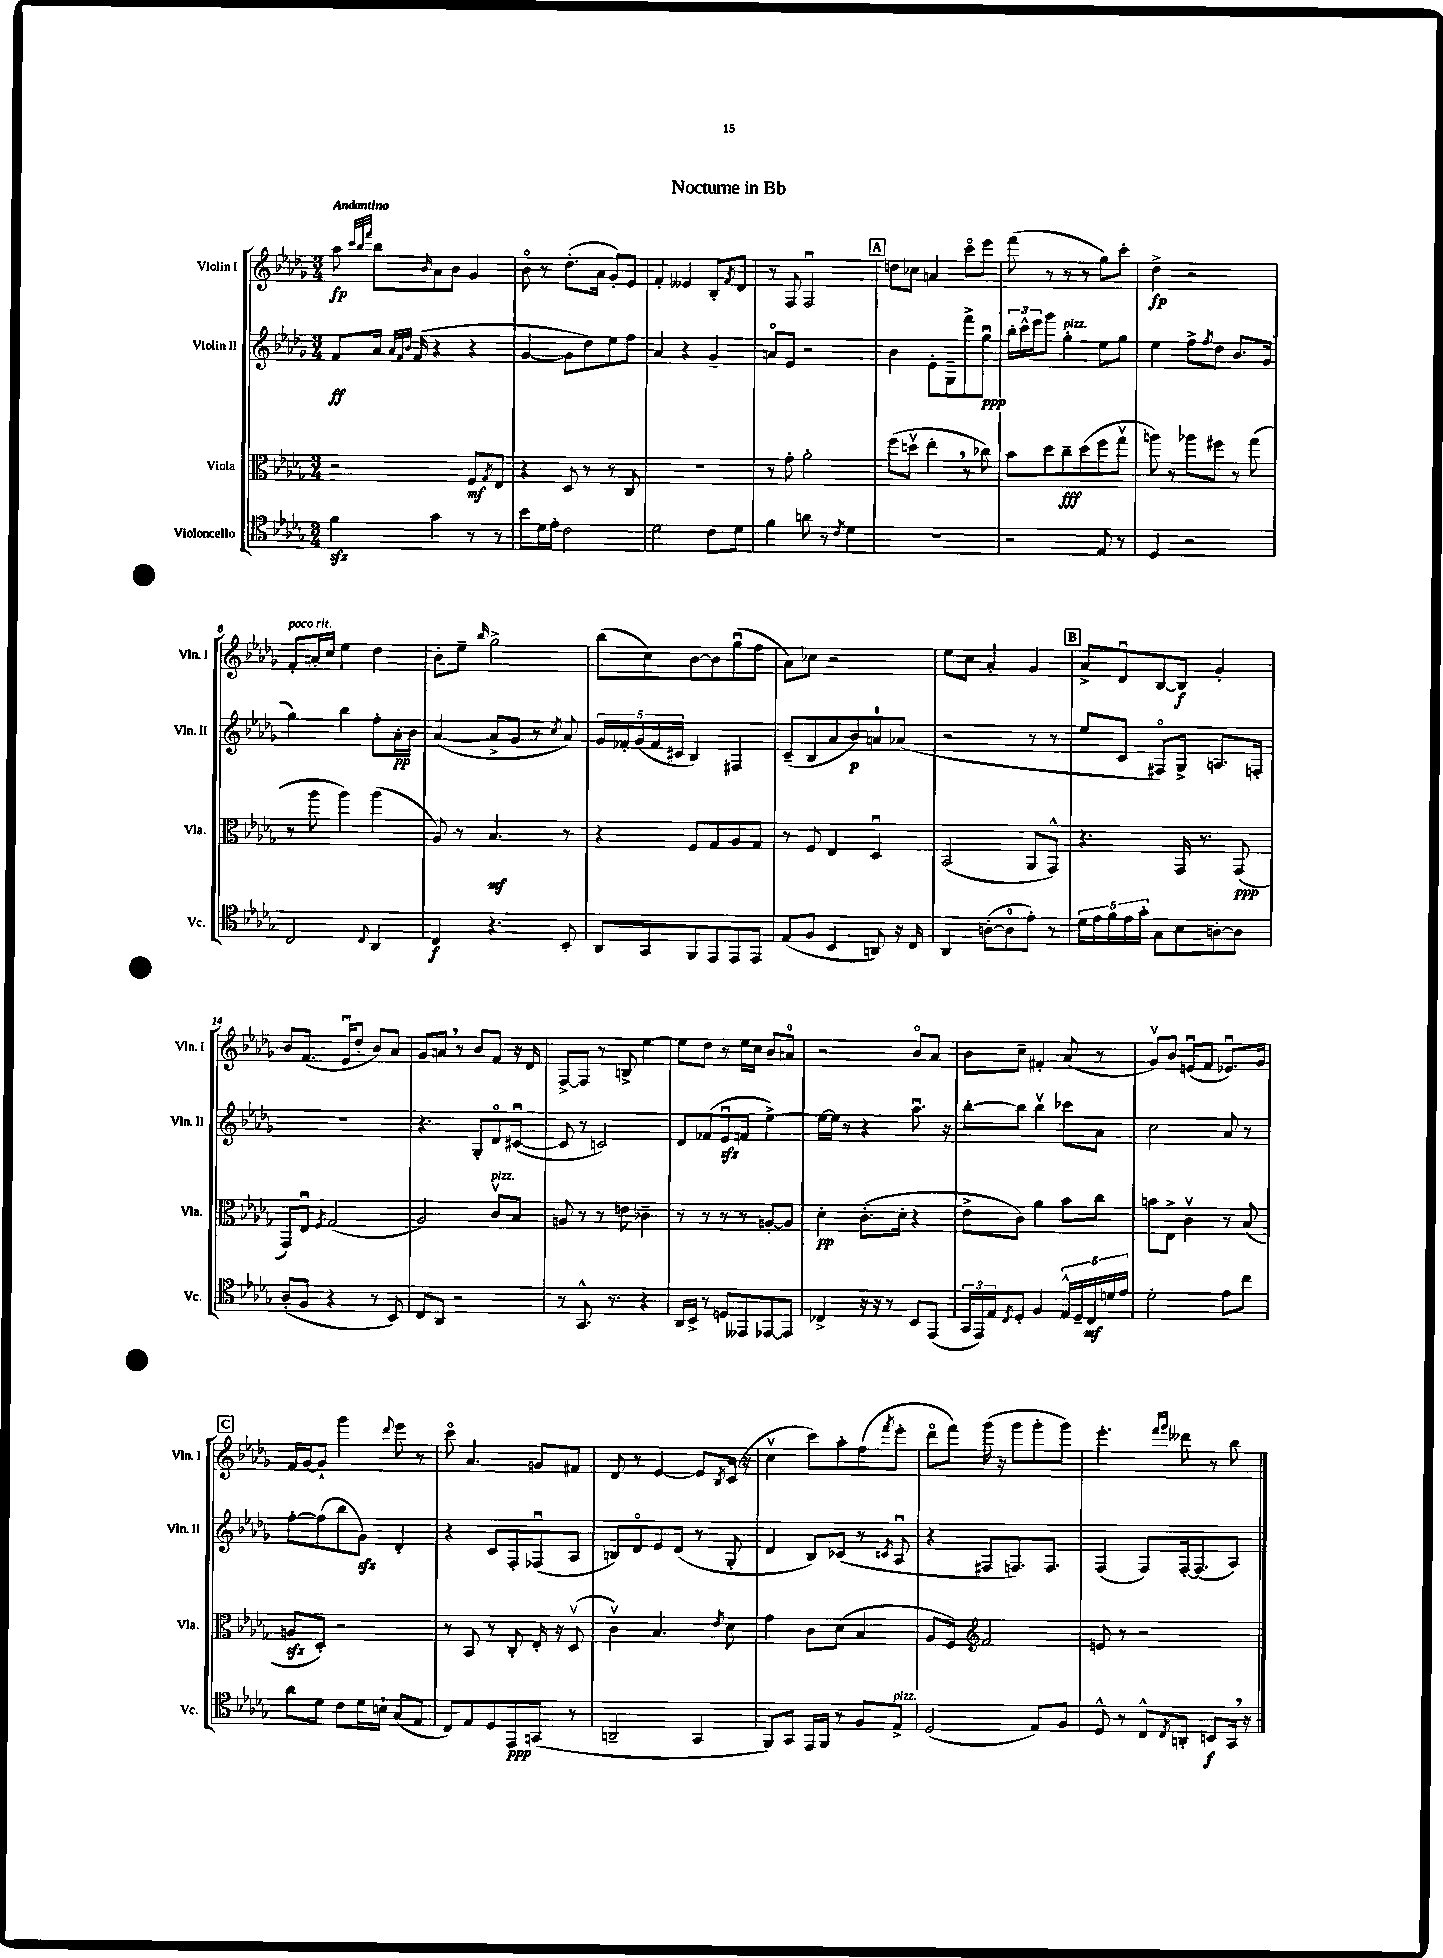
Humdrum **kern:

**kern	**kern	**kern	**kern
*staff4	*staff3	*staff2	*staff1
*clefC4	*clefC3	*clefG2	*clefG2
*k[b-e-a-d-g-]	*k[b-e-a-d-g-]	*k[b-e-a-d-g-]	*k[b-e-a-d-g-]
*M3/4	*M3/4	*M3/4	*M3/4
4f\	2r	8f/L	8aa-\
.	.	.	32qqccc/LLL
.	.	.	32qqbb-/
.	.	.	32qqfff/JJJ
.	.	16a-/Jk	8bb-\L
.	.	32qqa-/LLL	.
.	.	32qqf/	.
.	.	32qqb-/JJJ	.
.	.	(16f/	.
.	.	.	16qqb-/
4g-\	.	4r	8a-\
.	.	.	8b-\J
8r	8F/L	4r	4g-/
.	8qG-/	.	.
8r	8E-/J	.	.
=	=	=	=
8b-\L	4r	[4g-/	8b-o\
16d-\L	.	.	8r
16e-'\JJ	.	.	.
2c\	8D-/	8g-\]L	(8.dd-'\L
.	8r	8dd-\)	.
.	.	.	16a-\Jk
.	8r	8ee-\	8g-'/L)
.	8C/	8ff\J	8e-/J
=	=	=	=
2d-\	2.r	4a-/	4f'/
.	.	4r	4e--/
8c\L	.	4g-~/	8B-'/L
.	.	.	8qf/
8d-\J	.	.	8d-/J
=	=	=	=
4f\	8r	8ao/L	8r
.	8g-'\	8e-/J	8F/
8a\	2a-'\	2r	2Fu/
8r	.	.	.
8qc/	.	.	.
4d-\	.	.	.
=	=	=	=
2.r	(8ff\L	4b-\	8dd\L
.	8ddv\J	.	8cc-\J
.	4ee-'\	8e-'\L	4a/
.	.	8G-~\	.
.	8r	8fff^\	8ccco\L
.	8cc-\)	8gg-u\J	8eee-\J
=	=	=	=
2r	8b-\L	24bb-'\LL	(8fff\
.	.	24ccc^^\	.
.	.	24eee-\J	.
.	8dd-\	8ggg-\J	8r
.	8cc~\	4gg-'\	8r
.	(8dd-\	.	8r
8E-/	8ff\	8ee-\L	8gg-\L)
8r	8gg-v\J	8gg-\J	8ccc'\J
=	=	=	=
4D-/	8aa\)	4ee-\	4dd-^\
.	8r	.	.
2r	8aa-\L	8ff^\L	2r
.	.	8qff/	.
.	8ff#\J	8dd-\J	.
.	8r	8.b-/L	.
.	(8gg-\	.	.
.	.	(16g-/Jk	.
=	=	=	=
2C/	8r	4gg-\)	8f'/L
.	8aa-\	.	16a'/L
.	.	.	16cc/JJ
.	4aa-\)	4bb-\	4ee-\
8qqC/	.	.	.
4AA-/	(4aa-\	8ff'\L	4dd-\
.	.	16a-'\L	.
.	.	16b-\JJ	.
=	=	=	=
4C/	8A-/)	([4a-/	8b-'\L
.	8r	.	8ee-~\J
.	.	.	16qqbb-/
4.r	4.B-/	8a-^/]L	2gg-^\
.	.	8g-/J	.
.	.	8r	.
.	.	8qcc/	.
8BB-'/	8r	8a-/)	.
=	=	=	=
8AA-/L	4r	20g-/LL	(8bb-\L
.	.	20f-'/	.
.	.	(20g-/	.
8GG-/	.	.	8cc\)
.	.	20f-/	.
.	.	20c#/JJ	.
8FF/	8F/L	4B-/)	[8b-\
8EE-/	8G-/	.	8b-\]
8EE-/	8A-/	4F#/	(8gg-u\
8EE-/J	8G-/J	.	8ff\J
=	=	=	=
(8E-/L	8r	(8c~/L	8a-\L)
8F/J	8F/	8B-/	8cc-\J
4BB-/	4E-/	8a-/	2r
.	.	8b-/)	.
8AA/)	4D-u/	8a/	.
16r	.	(8a-/J	.
16C/	.	.	.
=	=	=	=
4AA-/	(2BB-/	2r	8ee-\L
.	.	.	8cc\J
([8A'\L	.	.	4a-'/
8A\]	.	.	.
8e-'\J)	8AA-/L	8r	4g-/
8r	8GG-^^/J)	8r	.
=	=	=	=
20d-\LL	4.r	8ee-/L	8a-^/L
20e-\	.	.	.
20f\	.	.	.
.	.	8c/J	8d-u/
20e-\	.	.	.
20g-'\JJ	.	.	.
8G-\L	.	8F#o/L)	[8B-/
8B-\	16GG-/	8G-^/J	8B-/]J
.	8.r	.	.
[8A'\	.	8.A/L	4g-'/
8A\]J	(8GG-/	.	.
.	.	16F'/Jk	.
=	=	=	=
(8A-'/L	8GG-/L)	2.r	8b-/L
8F/J	8E-u/J	.	(8.f/J
.	8qF/	.	.
4r	(2G-/	.	.
.	.	.	16e-u/LK
.	.	.	8dd-'/J
8r	.	.	8b-/L)
8BB-/)	.	.	8a-/J
=	=	=	=
8C/L	2A-/)	4.r	8g-/L
8AA-/J	.	.	8a/J
2r	.	.	8r
.	.	8G-'/L	8b-/L
.	8cv/L	8d-o/	8f/J
.	8B-/J	([8c#u/J	16r
.	.	.	16d-/
=	=	=	=
8r	8A/	8c#/]	[8F^/L
8.GG-^^/	8r	8r	8F/]J
.	8r	2c/)	8r
8.r	.	.	.
.	8e\	.	8B^/
4r	4c-~\	.	[4ee-\
=	=	=	=
16AA-/LL	8r	8d-/L	8ee-\]L
16BB-^/JJ	.	.	.
8r	8r	(8f-/	8dd-\J
8D/L	8r	8e-u/	8r
8EE--/	8r	8f/J	16ee-\LL
.	.	.	16cc\JJ
[8EE-/	[8A'/L	[4ee-^\)	8b-/L
8EE-/]J	8A/]J	.	8a/J
=	=	=	=
4C-^/	4d-'\	16ee-\_LL	2r
.	.	16ee-\]JJ	.
.	.	8r	.
16r	(8.c'\L	4r	.
16r	.	.	.
8r	.	.	.
.	16d-'\Jk	.	.
8BB-/L	4r	8.aa-u\	8b-o/L
(8EE-/J	.	.	8a-/J
.	.	16r	.
=	=	=	=
24GG-/LL	8e-^\L	[8bb-'\L	8b-\L
24EE-/)	.	.	.
24E-/J	.	.	.
8qC/	.	.	.
8D-'/J	8c\J)	8bb-\]J	8cc~\J
4F/	4a-\	4bb-v\	4f#'/
20E-^^/LL	8b-\L	8ccc-\L	(8a-/
20D-~/	.	.	.
20C/	.	.	.
.	8cc\J	8a-\J	8r
20d/	.	.	.
20e-/JJ	.	.	.
=	=	=	=
2d-'\	8b\L	2cc\	8g-v/L)
.	8E-^\J	.	8b-/J
.	4cv\	.	(8eu/L
.	.	.	8f/J
8e-\L	8r	8a-/	8.e-u/L)
8cc\J	(8B-/	8r	.
.	.	.	16g-/Jk
=	=	=	=
8a-\L	8A/L	[8ff'\L	16f/LL
.	.	.	[16g-/J
8d-\J	8D-'/J)	(8ff\]	8g-`/]J
8c\L	2r	8bb-\	4ggg-\
16d-\L	.	8g-\J)	.
16B`\JJ	.	.	.
.	.	.	8qqddd-/
(8G-/L	.	4d-'/	8eee-\
8E-/J	.	.	8r
=	=	=	=
8C/L)	8r	4r	8ccco\
8E-/	8BB-/	.	4.a-/
8D-/	8r	8c/L	.
8EE-/	8C'/	8F'/	.
(8GG/J	16E-'/	(8F-u/	8g/L
.	16r	.	.
8r	(8D-v/	8A-/J	8f#/J
=	=	=	=
2AA~/	4cv\)	8B/L)	8d-/
.	.	8d-o/	8r
.	4.B-/	8e-/	[4e-/
.	.	(8d-/J	.
4GG-/	.	8r	8e-/]L
.	8qe-/	.	8qB-/
.	8d-\	8G-'/	(16c/Jk
.	.	.	16r
=	=	=	=
8FF/L)	4g-\	4d-/	4ccv\
8GG-/J	.	.	.
16EE-/LL	8c\L	8B-/L)	8ccc\L)
16FF/JJ	.	.	.
8r	(8d-\J	(8c-/J	8aa-'\
8F/L	4B-/	8r	(8ff\
.	.	8qc/	8qfff/
8E-^/J	.	8A-u/	8eee-'\J
=	=	=	=
(2D-/	8A-/L	4r	8ddd-o\L
.	8F/J)	.	8fff\J)
*	*clefG2	*	*
.	2f/	8F#/L	(16ggg-\
.	.	.	16r
.	.	8.F/)	8ggg-\L
8E-/L)	.	.	8ggg-'\
.	.	8.F/J	.
8F/J	.	.	8ggg-\J)
=	=	=	=
8D-^^/	8e/	(4F/	4.eee-'\
8r	8r	.	.
8C^^/L	2r	8F/L)	.
.	.	.	16qqfff/LL
8qC/	.	.	16qqggg-/JJ
8AA'/J	.	[16F'/k	8ddd--\
.	.	(8.F/]	.
8BB/L	.	.	8r
16GG-/Jk	.	8A-/J)	8bb-\
16r	.	.	.
==	==	==	==
*-	*-	*-	*-
